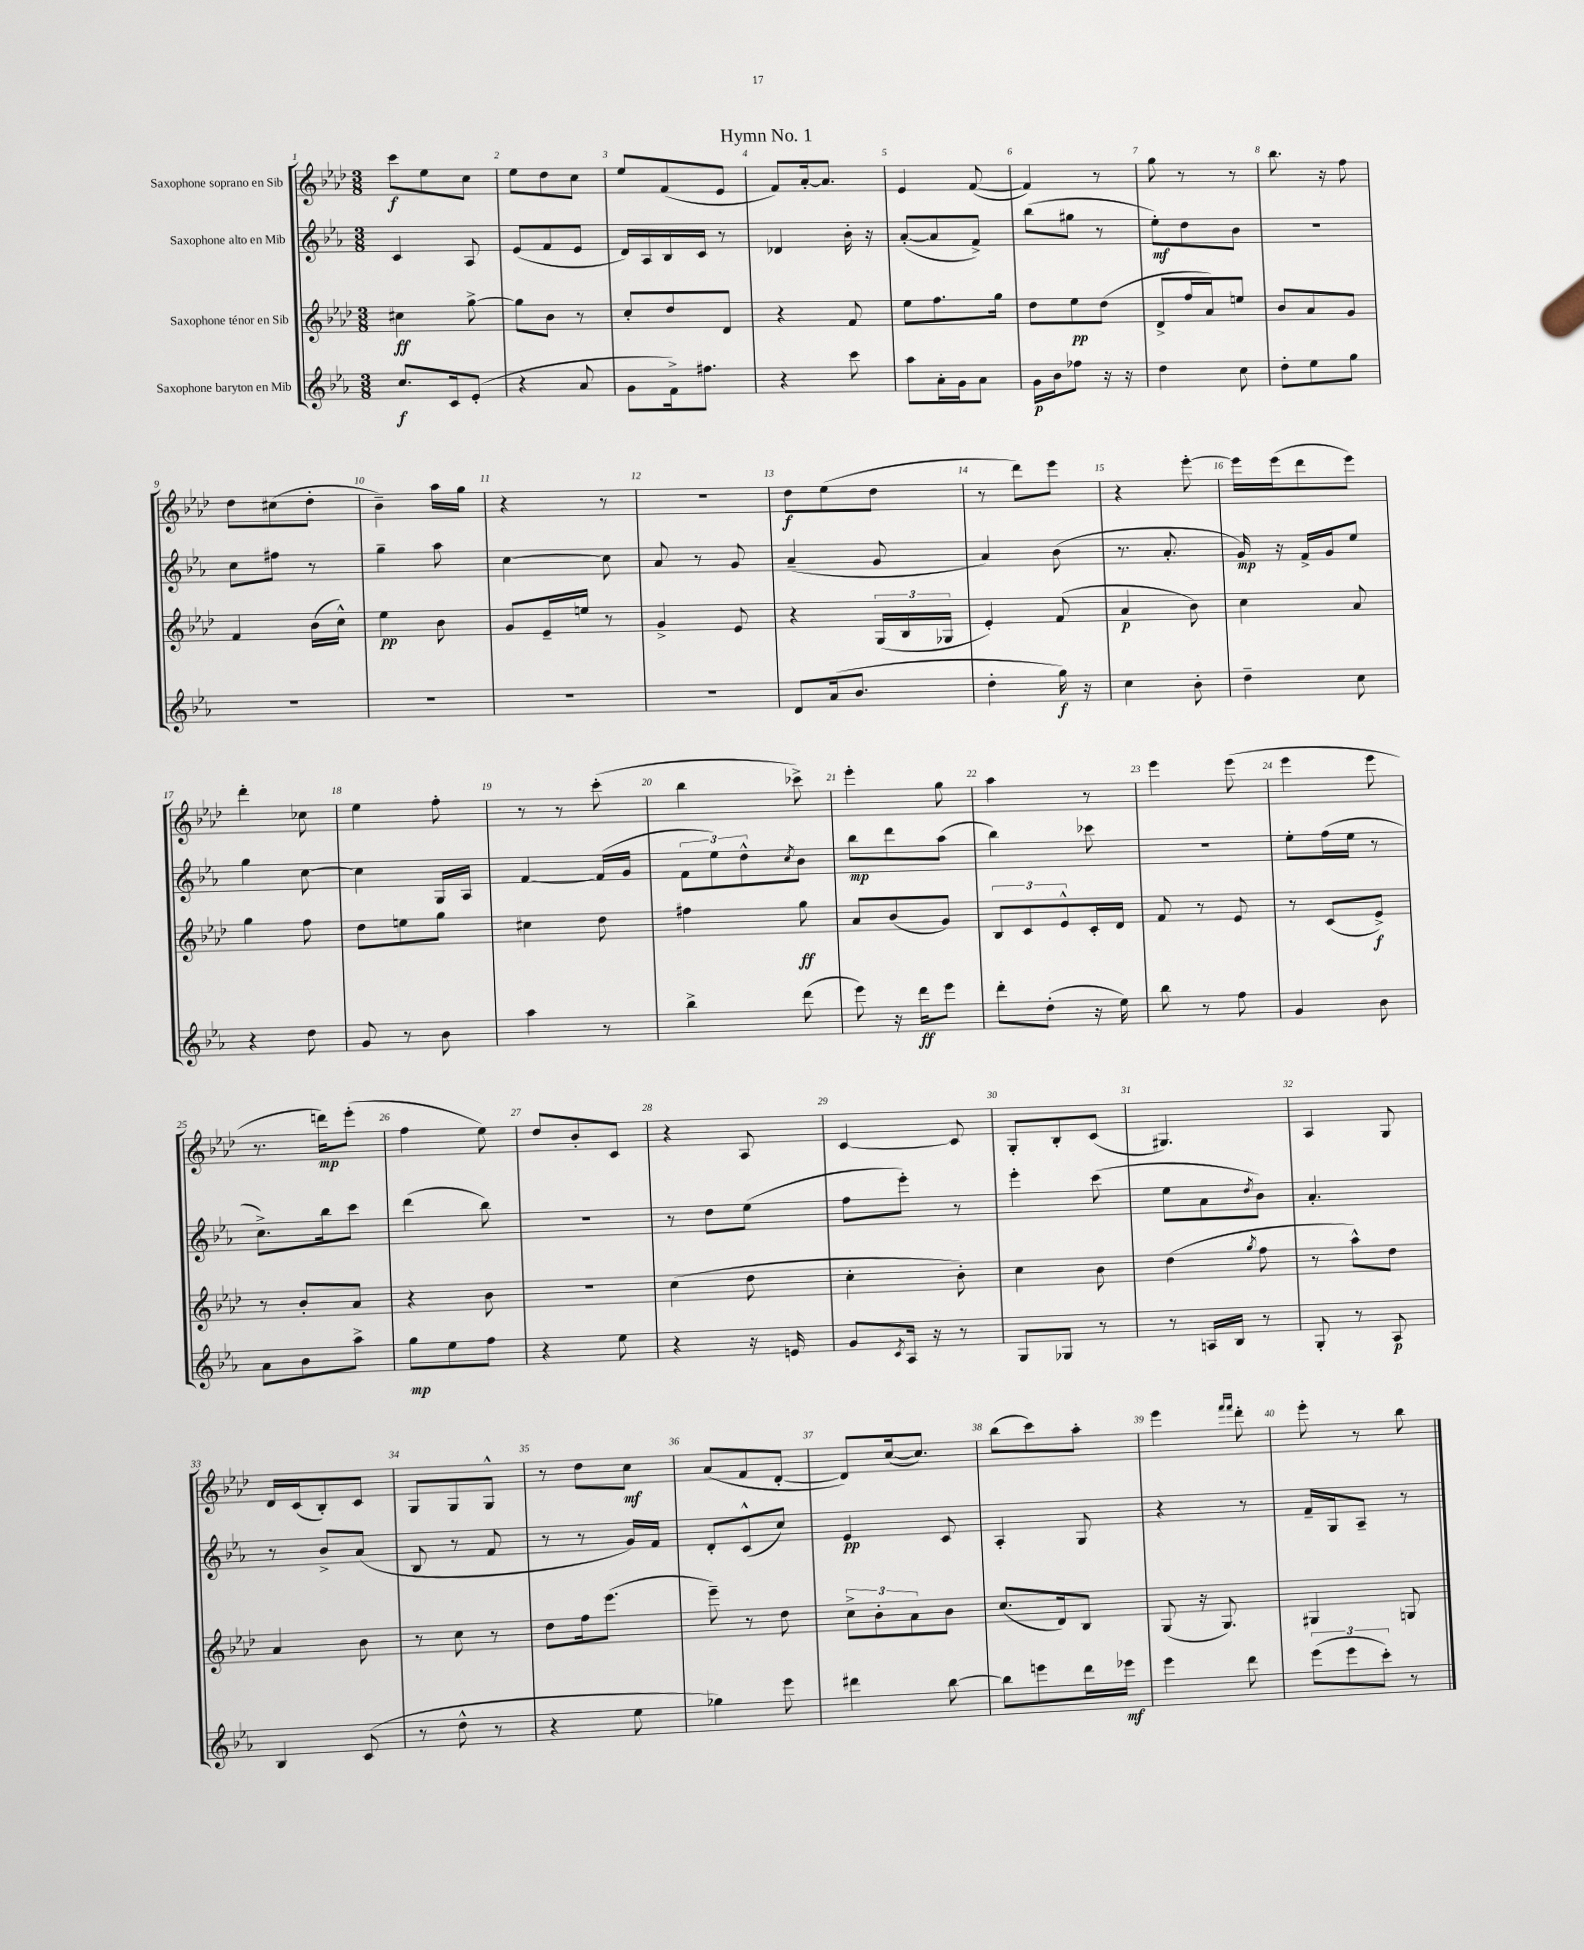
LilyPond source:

\header { title = "Hymn No. 1" }
<<
\new StaffGroup <<
\new Staff = "s0" \with { instrumentName = "Saxophone soprano en Sib" } {
    \clef treble \key aes \major \numericTimeSignature \time 3/8
    c'''8\f ees''8 c''8 |
    ees''8 des''8 c''8 |
    ees''8 f'8( ees'8 |
    f'8) aes'16~-. aes'8. |
    ees'4 f'8~( |
    f'4) r8 |
    g''8 r8 r8 |
    bes''8. r16 f''8 |
    des''8 cis''8( des''8-. |
    bes'4--) aes''16 g''16 |
    r4 r8 |
    R4. |
    des''8\f ees''8( des''8 |
    r8 des'''8) ees'''8 |
    r4 ees'''8~-. |
    ees'''16 ees'''16( des'''8 ees'''8) |
    des'''4-. ces''8 |
    ees''4 f''8-. |
    r8 r8 c'''8-.( |
    bes''4 ces'''8->) |
    ees'''4-. g''8 |
    aes''4 r8 |
    ees'''4 ees'''8( |
    ees'''4 ees'''8 |
    r8. d'''16\mp) ees'''8-.( |
    f''4 ees''8) |
    des''8 bes'8-. c'8 |
    r4 aes8 |
    c'4~ c'8 |
    g8-. bes8-. c'8( |
    gis4.) |
    aes4 g8 |
    des'16 c'16( bes8-.) c'8 |
    g8 g8 g8-^ |
    r8 des''8 c''8\mf |
    aes'8( f'8 des'8~-. |
    des'8) c''16~( c''8.) |
    bes''8( c'''8) aes''8-. |
    ees'''4 \grace { f'''16 f'''16 } des'''8-. |
    ees'''8-. r8 bes''8 \bar "|." |
}
\new Staff = "s1" \with { instrumentName = "Saxophone alto en Mib" } {
    \clef treble \key ees \major \numericTimeSignature \time 3/8
    c'4 aes8 |
    ees'8( f'8 ees'8 |
    d'16) aes16 bes16 c'16 r8 |
    des'4 bes'16-. r16 |
    aes'8~-.( aes'8 f'8->) |
    bes''8( gis''8 r8 |
    ees''8-.\mf) d''8 bes'8 |
    R4. |
    c''8 fis''8 r8 |
    g''4-- aes''8 |
    c''4~ c''8 |
    aes'8 r8 g'8 |
    aes'4--( g'8 |
    aes'4) bes'8( |
    r8. aes'8.-. |
    g'16\mp) r16 f'16-> g'16 ees''8 |
    g''4 c''8~ |
    c''4 g16 aes16 |
    f'4~ f'16( g'16 |
    \tuplet 3/2 { f'8 ees''8) d''8-^ } \acciaccatura { c''8 } bes'8 |
    bes''8\mp d'''8 aes''8( |
    bes''4) ces'''8 |
    R4. |
    ees''8-. f''16( ees''16 r8 |
    c''8.->) bes''16 c'''8 |
    d'''4( bes''8) |
    R4. |
    r8 d''8 ees''8( |
    f''8 ees'''8-.) r8 |
    ees'''4-. c'''8( |
    ees''8 aes'8 \acciaccatura { d''8 } bes'8) |
    aes'4.-. |
    r8 bes'8-> aes'8( |
    bes8 r8 f'8 |
    r8 r8 g'16) f'16 |
    d'8-. c'8-^( c''8) |
    ees'4\pp c'8 |
    aes4-. g8 |
    r4 r8 |
    f'16-- g16 aes8-- r8 \bar "|." |
}
\new Staff = "s2" \with { instrumentName = "Saxophone ténor en Sib" } {
    \clef treble \key aes \major \numericTimeSignature \time 3/8
    cis''4\ff g''8~-> |
    g''8 bes'8 r8 |
    c''8-. des''8 des'8 |
    r4 f'8 |
    ees''8 f''8. g''16 |
    des''8 ees''8\pp des''8( |
    des'8-> f''16 aes'16) e''8 |
    bes'8 aes'8 g'8 |
    f'4 bes'16( c''16-^) |
    ees''4\pp bes'8 |
    g'8 ees'16-- e''16 r8 |
    g'4-> ees'8 |
    r4 \tuplet 3/2 { g16( bes16 ges16 } |
    ees'4-.) f'8( |
    aes'4\p bes'8) |
    c''4 aes'8 |
    g''4 f''8 |
    des''8 e''8 g''8 |
    cis''4 des''8 |
    fis''4 g''8\ff |
    aes'8 bes'8( g'8) |
    \tuplet 3/2 { bes8 c'8 ees'8-^ } c'16-. des'16 |
    f'8 r8 ees'8 |
    r8 c'8( ees'8->\f) |
    r8 bes'8-. aes'8 |
    r4 bes'8 |
    R4. |
    c''4( des''8 |
    c''4-. bes'8-.) |
    c''4 bes'8 |
    des''4( \acciaccatura { g''8 } f''8 |
    r8 aes''8-^) des''8 |
    aes'4 bes'8 |
    r8 c''8 r8 |
    des''8 f''16 ees'''8.( |
    ees'''8--) r8 des''8 |
    \tuplet 3/2 { c''8-> bes'8-. aes'8 } bes'8 |
    c''8.( des'16) bes8 |
    g8( r16 g8.) |
    gis4 g8 \bar "|." |
}
\new Staff = "s3" \with { instrumentName = "Saxophone baryton en Mib" } {
    \clef treble \key ees \major \numericTimeSignature \time 3/8
    c''8.\f c'16 ees'8-.( |
    r4 aes'8 |
    g'8 f'16->) fis''8. |
    r4 c'''8 |
    aes''8 aes'16-. g'16 aes'8 |
    g'16\p bes'16 fes''8 r16 r16 |
    d''4 c''8 |
    d''8-. ees''8 g''8 |
    R4. |
    R4. |
    R4. |
    R4. |
    d'8 aes'16( bes'8. |
    d''4-. g''16\f) r16 |
    c''4 bes'8-. |
    d''4-- c''8 |
    r4 d''8 |
    g'8 r8 bes'8 |
    aes''4 r8 |
    bes''4-> d'''8( |
    ees'''8) r16 d'''16\ff ees'''8 |
    d'''8-. d''8-.( r16 ees''16) |
    bes''8 r8 f''8 |
    g'4 bes'8 |
    aes'8 bes'8 aes''8-> |
    g''8\mp ees''8 f''8 |
    r4 ees''8 |
    r4 r16 e'16 |
    g'8 \acciaccatura { c'8 } aes16 r16 r8 |
    g8 ges8 r8 |
    r8 a16 bes16 r8 |
    g8-. r8 aes8\p |
    bes4 c'8( |
    r8 d''8-^ r8 |
    r4 ees''8 |
    ges''4) ees'''8 |
    dis'''4 bes''8~ |
    bes''8 e'''8 d'''16 ees'''16\mf |
    ees'''4 d'''8 |
    \tuplet 3/2 { ees'''8( ees'''8 c'''8-.) } r8 \bar "|." |
}
>>
>>
\layout { \context { \Score \override BarNumber.break-visibility = ##(#f #t #t) barNumberVisibility = #all-bar-numbers-visible } }
